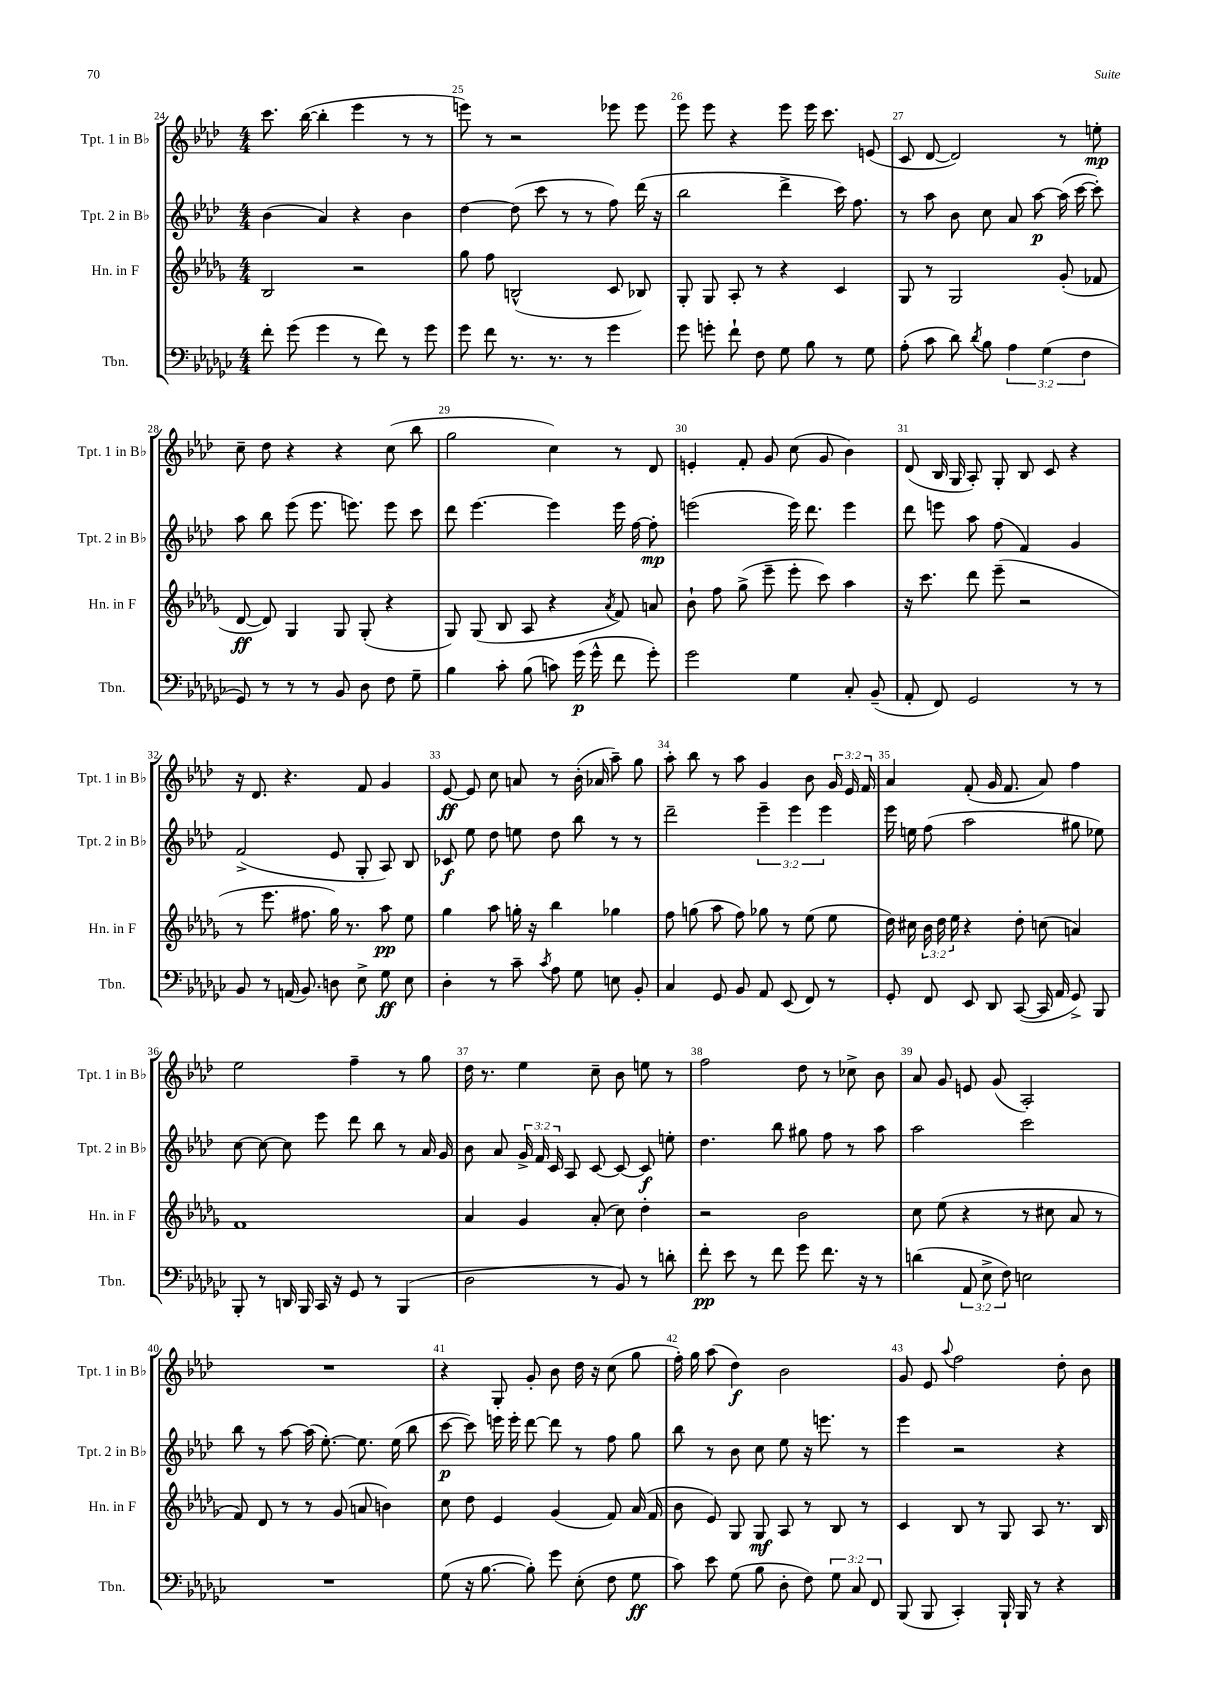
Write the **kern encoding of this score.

**kern	**kern	**kern	**kern
*staff4	*staff3	*staff2	*staff1
*clefF4	*clefG2	*clefG2	*clefG2
*k[b-e-a-d-g-c-]	*k[b-e-a-d-g-]	*k[b-e-a-d-]	*k[b-e-a-d-]
*M4/4	*M4/4	*M4/4	*M4/4
8f'	2B-	(4b-	8.ccc
(8g-	.	.	.
.	.	.	([16bb-
4g-	.	4a-)	4bb-']
8r	2r	4r	4eee-
8f)	.	.	.
8r	.	4b-	8r
8g-	.	.	8r
=	=	=	=
8g-	8gg-	[4dd-	8eee)
8f	8ff	.	8r
8.r	(2B^^	(8dd-]	2r
.	.	8ccc	.
8.r	.	.	.
.	.	8r	.
8r	.	8r	.
4g-	8c	8ff)	8eee-
.	8B-)	(16ddd-	8eee-
.	.	16r	.
=	=	=	=
8g-	8G-'	2bb-	8eee-
8g'	8G-	.	8eee-
8f`	8A-'	.	4r
8F	8r	.	.
8G-	4r	4ddd-^	8eee-
8B-	.	.	16eee-
.	.	.	8.ccc
8r	4c	16ccc)	.
.	.	8.ff	.
8G-	.	.	(8e
=	=	=	=
(8A-'	8G-	8r	8c
8c-	8r	8aa-	[8d-
8d-)	2G-	8b-	2d-])
8qd-	.	.	.
8B-	.	8cc	.
6A-	.	8a-	.
.	.	[8aa-	.
(6G-	.	.	.
.	(8g-'	(16aa-]	8r
.	.	[16ccc	.
6F	.	.	.
.	8f-	8ccc'])	8ee'
=	=	=	=
8GG-)	[8d-	8aa-	8cc~
8r	8d-])	8bb-	8dd-
8r	4G-	(8eee-	4r
8r	.	8.eee-	.
8BB-	8G-	.	4r
.	.	8.eee)	.
8D-	(8G-'	.	.
8F	4r	8eee	(8cc
8G-~	.	8ccc	8bb-
=	=	=	=
4B-	8G-)	8ddd-	2gg
.	(8G-	[4.eee-	.
8c-'	8B-	.	.
(8B-	8A-	.	.
8c)	4r	4eee-]	4cc)
(16g-	.	.	.
16g-^^	.	.	.
.	8qa-	.	.
8f	8f)	16eee-	8r
.	.	[16ff	.
8g-')	8a	8ff']	8d-
=	=	=	=
2g-	8b-`	(2eee	4e'
.	8ff	.	.
.	(8gg-^	.	8f'
.	8eee-~	.	8g
4G-	8eee-'	16eee)	(8cc
.	.	8.ddd-	.
.	8ccc)	.	8g
8C-'	4aa-	4eee	4b-)
(8BB-~	.	.	.
=	=	=	=
8AA-'	16r	8ddd-	(8d-
.	8.ccc	.	.
8FF)	.	8eee	16B-
.	.	.	16G
2GG-	8ddd-	8aa-	8A-')
.	(8eee-~	(8ff	8G'
.	2r	4f)	8B-
.	.	.	8c
8r	.	4g	4r
8r	.	.	.
=	=	=	=
8BB-	8r	(2f^	16r
.	.	.	8.d-
8r	8.eee-	.	.
(16AA	.	.	4.r
8.BB-)	8.ff#	.	.
8D	16gg-)	8e-	.
.	8.r	.	.
8E-^	.	8G'	8f
8G-	8aa-	8A-)	4g
8E-	8ee-	8B-	.
=	=	=	=
4D-'	4gg-	8c-	[8e-
.	.	8ee-	8e-]
8r	8aa-	8dd-	8cc
8c-~	16gg'	8ee	8a
.	16r	.	.
8qc-	.	.	.
8A-	4bb-	8dd-	8r
8G-	.	8bb-	(16b-'
.	.	.	16a-
8E	4gg-	8r	8aa-~)
8BB-'	.	8r	8gg
=	=	=	=
4C-	8ff	2ddd-~	8aa-'
.	(8gg	.	8bb-
8GG-	8aa-	.	8r
8BB-	8ff)	.	8aa-
8AA-	8gg-	6eee-~	4g
(8EE-	8r	.	.
.	.	6eee-	.
8FF)	(8ee-	.	8b-
.	.	6eee-	.
8r	8ee-	.	24g
.	.	.	24e-
.	.	.	24f
=	=	=	=
8GG-'	16dd-)	16eee-	4a-
.	16cc#	16ee	.
8FF	24b-	(8ff	.
.	24dd-	.	.
.	24ee-	.	.
8EE-	4r	2aa-	(8f'
8DD-	.	.	16g
.	.	.	8.f
([8CC-	8dd-'	.	.
16CC-]	(8cc	.	8a-)
16AA-	.	.	.
8GG-^)	4a)	8gg#	4ff
8BBB-	.	8ee-)	.
=	=	=	=
8BBB-'	1f	[8cc	2ee-
8r	.	8cc_	.
16DD	.	8cc]	.
16BBB-	.	.	.
16CC-	.	8eee-	.
16r	.	.	.
8GG-	.	8ddd-	4ff~
8r	.	8bb-	.
(4BBB-	.	8r	8r
.	.	16a-	8gg
.	.	16g	.
=	=	=	=
2D-	4a-	8b-	16dd-
.	.	.	8.r
.	.	8a-	.
.	4g-	24g^	4ee-
.	.	24f	.
.	.	24c	.
.	.	8A-	.
8r	(8a-'	[8c	8cc~
8BB-)	8cc)	8c_	8b-
8r	4dd-'	8c]	8ee
8d'	.	8ee'	8r
=	=	=	=
8f'	2r	4.dd-	2ff
8e-	.	.	.
8r	.	.	.
8f	.	8bb-	.
8g-	2b-	8gg#	8dd-
8.f	.	8ff	8r
.	.	8r	8cc-^
16r	.	.	.
8r	.	8aa-	8b-
=	=	=	=
(4d	8cc	2aa-	8a-
.	(8ee-	.	8g
12AA-	4r	.	8e
12E-^	.	.	.
.	.	.	(8g
12F)	.	.	.
2E	8r	2ccc	2A-')
.	8cc#	.	.
.	8a-	.	.
.	8r	.	.
=	=	=	=
1r	8f)	8bb-	1r
.	8d-	8r	.
.	8r	[8aa-	.
.	8r	(16aa-]	.
.	.	[8.ee-')	.
.	(8g-	.	.
.	8a	8.ee-]	.
.	4b)	.	.
.	.	(16ee-	.
.	.	8bb-	.
=	=	=	=
(8G-	8cc	[8ccc	4r
16r	8dd-	8ccc])	.
[8.B-	.	.	.
.	4e-	16eee	8G'
.	.	16eee'	.
8B-'])	.	[8ddd-	8g'
8g-	(4g-	8ddd-]	8b-
(8E-'	.	8r	16dd-
.	.	.	16r
8F	8f)	8ff	(8cc
8G-	(16a-	8gg	8gg
.	16f	.	.
=	=	=	=
8c-)	8b-	8bb-	16ff')
.	.	.	16gg
8e-	8e-)	8r	(8aa-
(8G-	8G-	8b-	4dd-)
8B-	8G-	8cc	.
8D-'	8A-	8ee-	2b-
8F)	8r	16r	.
.	.	8.eee	.
12G-	8B-	.	.
12C-	.	.	.
.	8r	8r	.
12FF	.	.	.
=	=	=	=
(8BBB-	4c	4eee-	8g
8BBB-	.	.	8e-
.	.	.	8qqaa-
4CC-')	8B-	2r	2ff
.	8r	.	.
16BBB-`	8G-	.	.
16BBB-	.	.	.
8r	8A-	.	.
4r	8.r	4r	8dd-'
.	.	.	8b-
.	16B-	.	.
==	==	==	==
*-	*-	*-	*-
